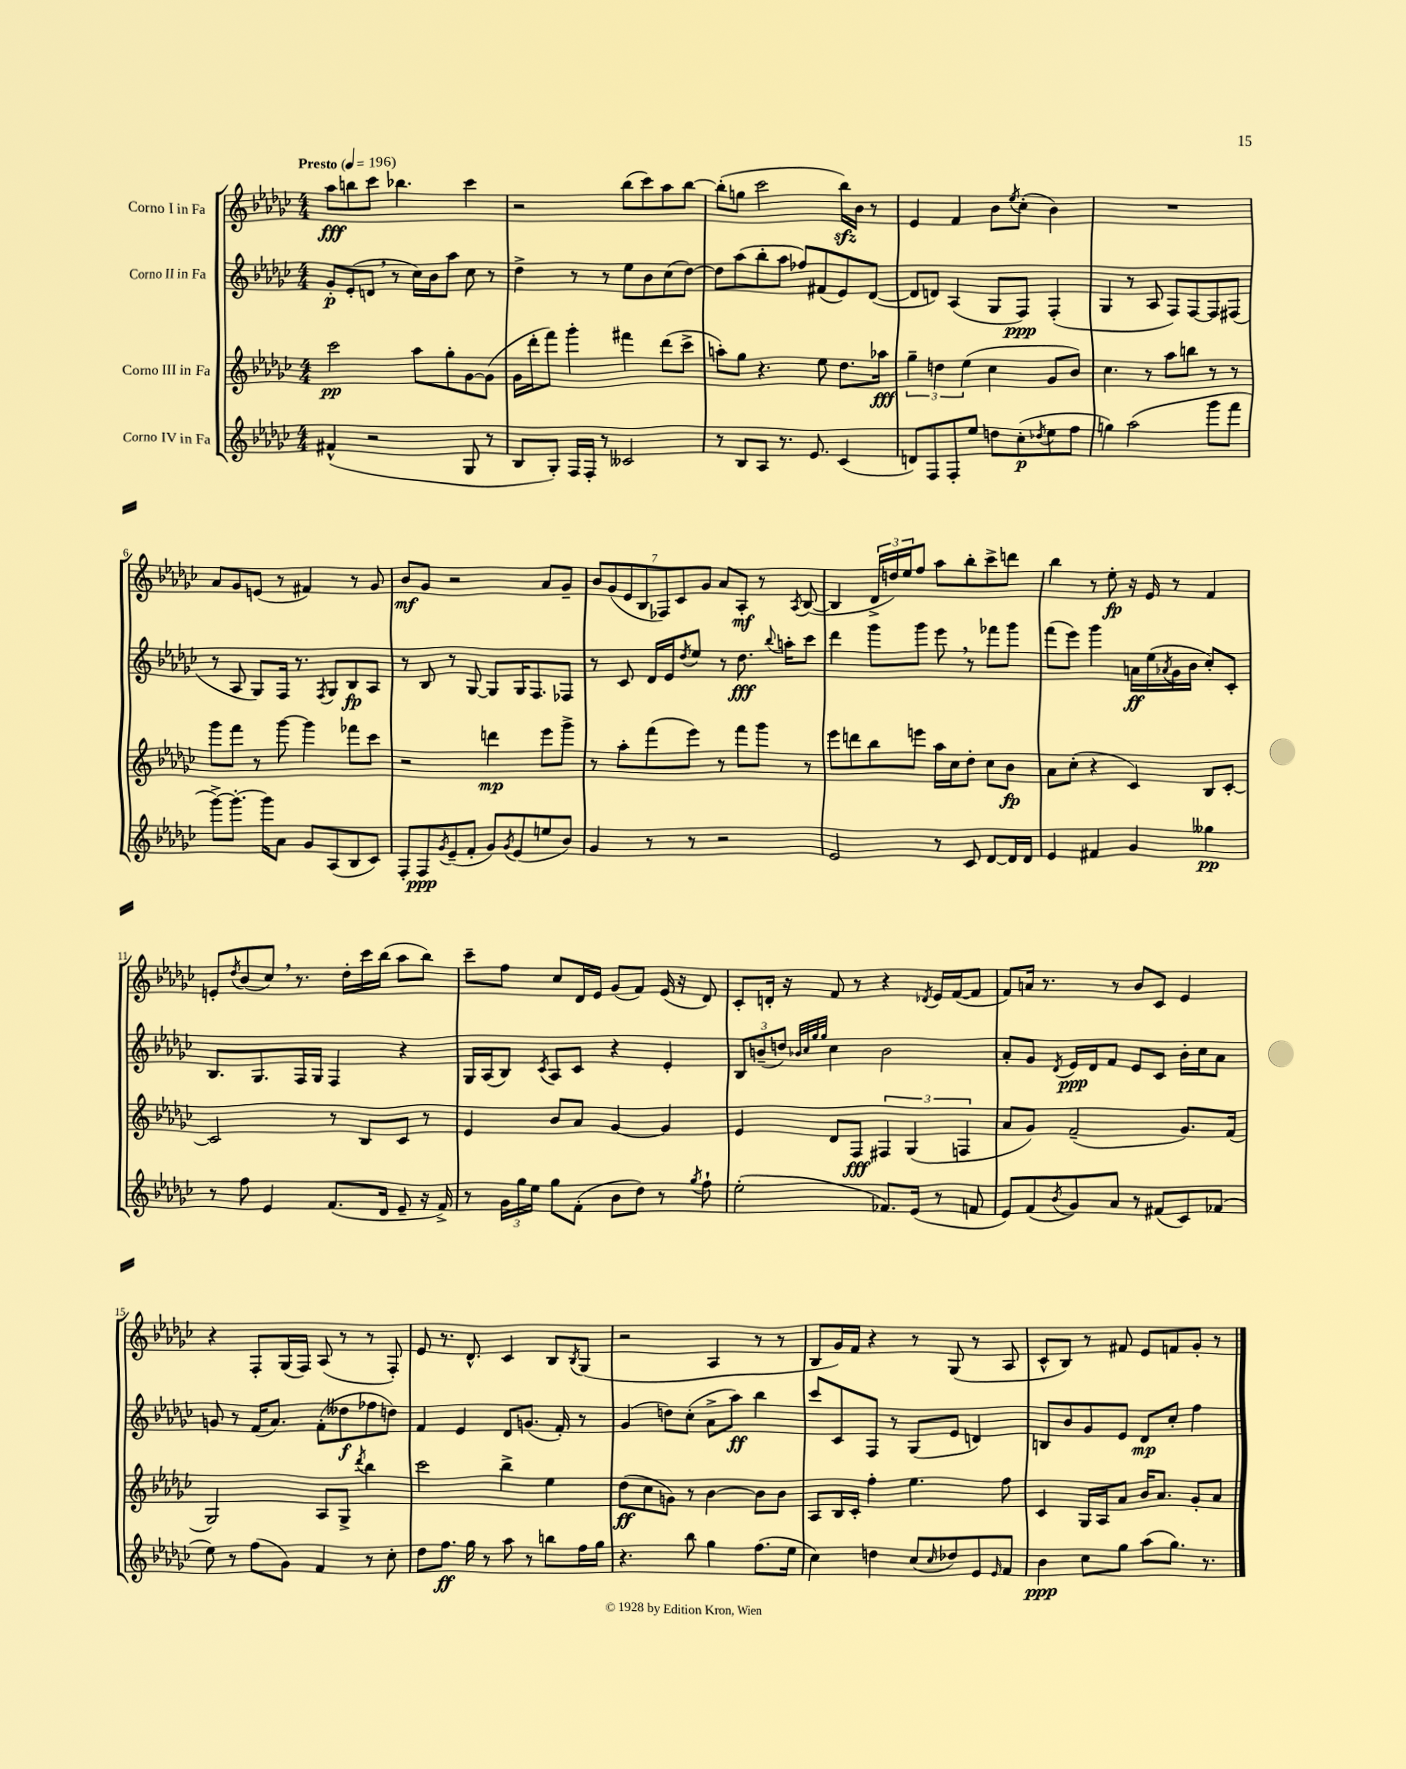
<<
\new StaffGroup <<
\new Staff = "s0" \with { instrumentName = "Corno I in Fa" } {
    \clef treble \key ges \major \numericTimeSignature \time 4/4 \tempo "Presto" 4 = 196
    aes''8\fff b''8 ces'''8 bes''4. ces'''4 |
    r2 bes''8( ces'''8) aes''8 bes''8~ |
    bes''8-.( g''8 ces'''2 bes''16\sfz) bes'16 r8 |
    ees'4 f'4 bes'8 \acciaccatura { ees''8 } ces''8-.( bes'4) |
    R1 |
    aes'8 ges'8 e'8( r8 fis'4) r8 ges'8 |
    bes'8\mf ges'8 r2 aes'8 ges'8-- |
    \tuplet 7/4 { bes'8 ges'8( ees'8 bes8 fes8) ces'8 ges'8 } aes'8 aes8-.\mf r8 \acciaccatura { aes8 } bes8~( |
    bes4 \tuplet 3/2 { des'16-> d''16) ees''16 } f''8 aes''8 bes''8-. ces'''8-> d'''8 |
    bes''4 r8 ees''8-.\fp r16 ees'16 r8 f'4 |
    e'8-. \acciaccatura { des''8 } bes'8( ces''8) \breathe r8. des''16-. ces'''16 bes''16( aes''8 bes''8) |
    ces'''8-- f''8 ces''8 des'16 ees'16 ges'8( f'8) ees'16( r16 des'8) |
    ces'8-. d'16-. r16 f'8 r8 r4 \acciaccatura { des'8 } ees'16 f'16~( f'8 |
    f'8) a'16 r8. r8 bes'8 ces'8 ees'4 |
    r4 f8-. ges16( f16) aes8( r8 r8 f8-.) |
    ees'8 r8. des'8.-^ ces'4 bes8 \acciaccatura { bes8 } ges8( |
    r2 aes4 r8 r8 |
    bes8 ges'16) f'16 r4 r8 ges8( r8 aes8 |
    ces'8-^ bes8) r8 fis'8 ees'8 f'8 ges'8-. r8 \bar "|." |
}
\new Staff = "s1" \with { instrumentName = "Corno II in Fa" } {
    \clef treble \key ges \major \numericTimeSignature \time 4/4
    ges'8-.\p ees'8-.( d'8 \breathe r8 ces''16) bes'16 aes''8 ces''8 r8 |
    des''4-> r8 r8 ees''8 bes'8 ces''8( des''8~) |
    des''8 aes''8( bes''8-. aes''8 fes''8) fis'8( ees'8) des'8~( |
    des'8 d'8) aes4( ges8 f8\ppp) f4-.( |
    ges4 r8 aes8 f8) f8~ f8 fis8( |
    r8 aes8 ges8) f16 r8. \acciaccatura { f8 } ges8 bes8\fp aes8 |
    r8 bes8 r8 ges8~ ges8 ges16 f8. fes8 |
    r8 ces'8 des'16 ees'16 \acciaccatura { des''8 } ees''8 r8 des''8.\fff \appoggiatura { bes''8 } a''16-. ces'''8 |
    des'''4 ges'''8 ges'''8 ees'''8 \breathe r8 fes'''8 ges'''8 |
    f'''8( ees'''8) ges'''4 a'16\ff ees''16( \acciaccatura { aes'8 } ges'16 bes'16 ces''8-.) ces'8-. |
    bes8. ges8. f16 ges16 f4 r4 |
    ges16 aes16( bes8) \acciaccatura { ces'8 } aes8 ces'8 r4 ees'4-. |
    \tuplet 3/2 { bes8 b'8--( d''8) } \grace { bes'32 ces''32 ges''32 ges''32 } ces''4 bes'2 |
    aes'8-. ges'8 \acciaccatura { des'8 } ees'16\ppp des'16 f'8 ees'8 ces'8 bes'16-. ces''16 aes'8 |
    g'8 r8 f'16( aes'8.) f'8-.( deses''8\f fes''8 d''8) |
    f'4 ees'4 des'8 g'8.( f'16-.) r8 |
    ges'4( d''8) ces''8-.( aes'8-> aes''8\ff) bes''4 |
    ces'''8 ces'8 f8 r8 ges8( ees'8 d'4) |
    b8 bes'8 ges'8 ees'8 des'8\mp ces''8-. f''4 \bar "|." |
}
\new Staff = "s2" \with { instrumentName = "Corno III in Fa" } {
    \clef treble \key ges \major \numericTimeSignature \time 4/4
    ces'''2\pp aes''8 ges''8-. ges'8~ ges'8( |
    ges'16 des'''16-. f'''8) ges'''4-. fis'''4 des'''8( ces'''8-> |
    a''8-.) ges''8 r4. ees''8 des''8. aes''16\fff |
    \tuplet 3/2 { ges''4-- d''4 ees''4( } ces''4 ges'8 bes'8) |
    ces''4. r8 aes''8 b''8 r8 r8 |
    ges'''8 f'''8 r8 ges'''8~ ges'''4 fes'''8 ces'''8 |
    r2 d'''4\mp ees'''8 ges'''8-> |
    r8 aes''8-. f'''8( ees'''8) r8 f'''8 ges'''8 r8 |
    ees'''8 d'''8 bes''8 e'''8 aes''16 ces''16 des''8-. ces''8 bes'8\fp |
    aes'8 ces''8-.( r4 ces'4) bes8 ces'8~-. |
    ces'2 r8 bes8 ces'8 r8 |
    ees'4 bes'8 aes'8 ges'4~ ges'4 |
    ees'4 des'8 f8\fff \tuplet 3/2 { fis4 ges4( f4 } |
    aes'8 ges'8) f'2--( ges'8.) f'16( |
    ges2) aes8 ges8-> \acciaccatura { des'''8 } bes''4 |
    ces'''2 bes''4-> ees''4 |
    des''8\ff( ces''8 g'8) r8 bes'4~ bes'8 bes'8 |
    aes8 bes16 ces'16-. f''4-. ees''4. f''8 |
    ces'4 ges16 aes16 aes'8 bes'16 aes'8. ges'8-. aes'8 \bar "|." |
}
\new Staff = "s3" \with { instrumentName = "Corno IV in Fa" } {
    \clef treble \key ges \major \numericTimeSignature \time 4/4
    fis'4-^( r2 ges8 r8 |
    bes8 ges8-.) f16 f16-. r8 ceses'2 |
    r8 bes8 aes8 r8. ees'8. ces'4( |
    d'8) f8 f8-. ees''8 d''8 ces''8-.\p( \acciaccatura { des''8 } ees''8 f''8 |
    g''4) aes''2( ges'''8 f'''8 |
    ges'''8~->) ges'''8.~-. ges'''16 aes'8 ges'8 aes8( bes8 ces'8) |
    f8-. f8\ppp \acciaccatura { ges'8 } ees'8--( f'8-. ges'8) \acciaccatura { ges'8 } ees'8( e''8 bes'8) |
    ges'4 r8 r8 r2 |
    ees'2 r8 ces'8 des'8~ des'16 des'16 |
    ees'4 fis'4 ges'4 geses''4\pp |
    r8 f''8 ees'4 f'8.( des'16 ees'8-- r16 f'16->) |
    r8 \tuplet 3/2 { ges'16 ges''16 ees''16 } ges''8 f'8-.( bes'8 des''8) r8 \acciaccatura { ges''8 } f''8-! |
    ees''2-.( fes'8.) ees'16( r8 f'8 |
    ees'8) f'8( \acciaccatura { bes'8 } ges'8) aes'8 r8 fis'8( ces'8) fes'8( |
    ees''8) r8 f''8( ges'8) f'4 r8 ces''8-. |
    des''8 f''8.\ff ges''16 r8 aes''8 r8 b''8 f''16 ges''16 |
    r4. bes''8 ges''4 f''8.( ees''16 |
    ces''4) d''4 ces''8( \grace { ces''16 } des''8) ees'8 \grace { ees'16 } f'8 |
    bes'4\ppp ces''8 ges''8 aes''8( ges''8.) r8. \bar "|." |
}
>>
>>
